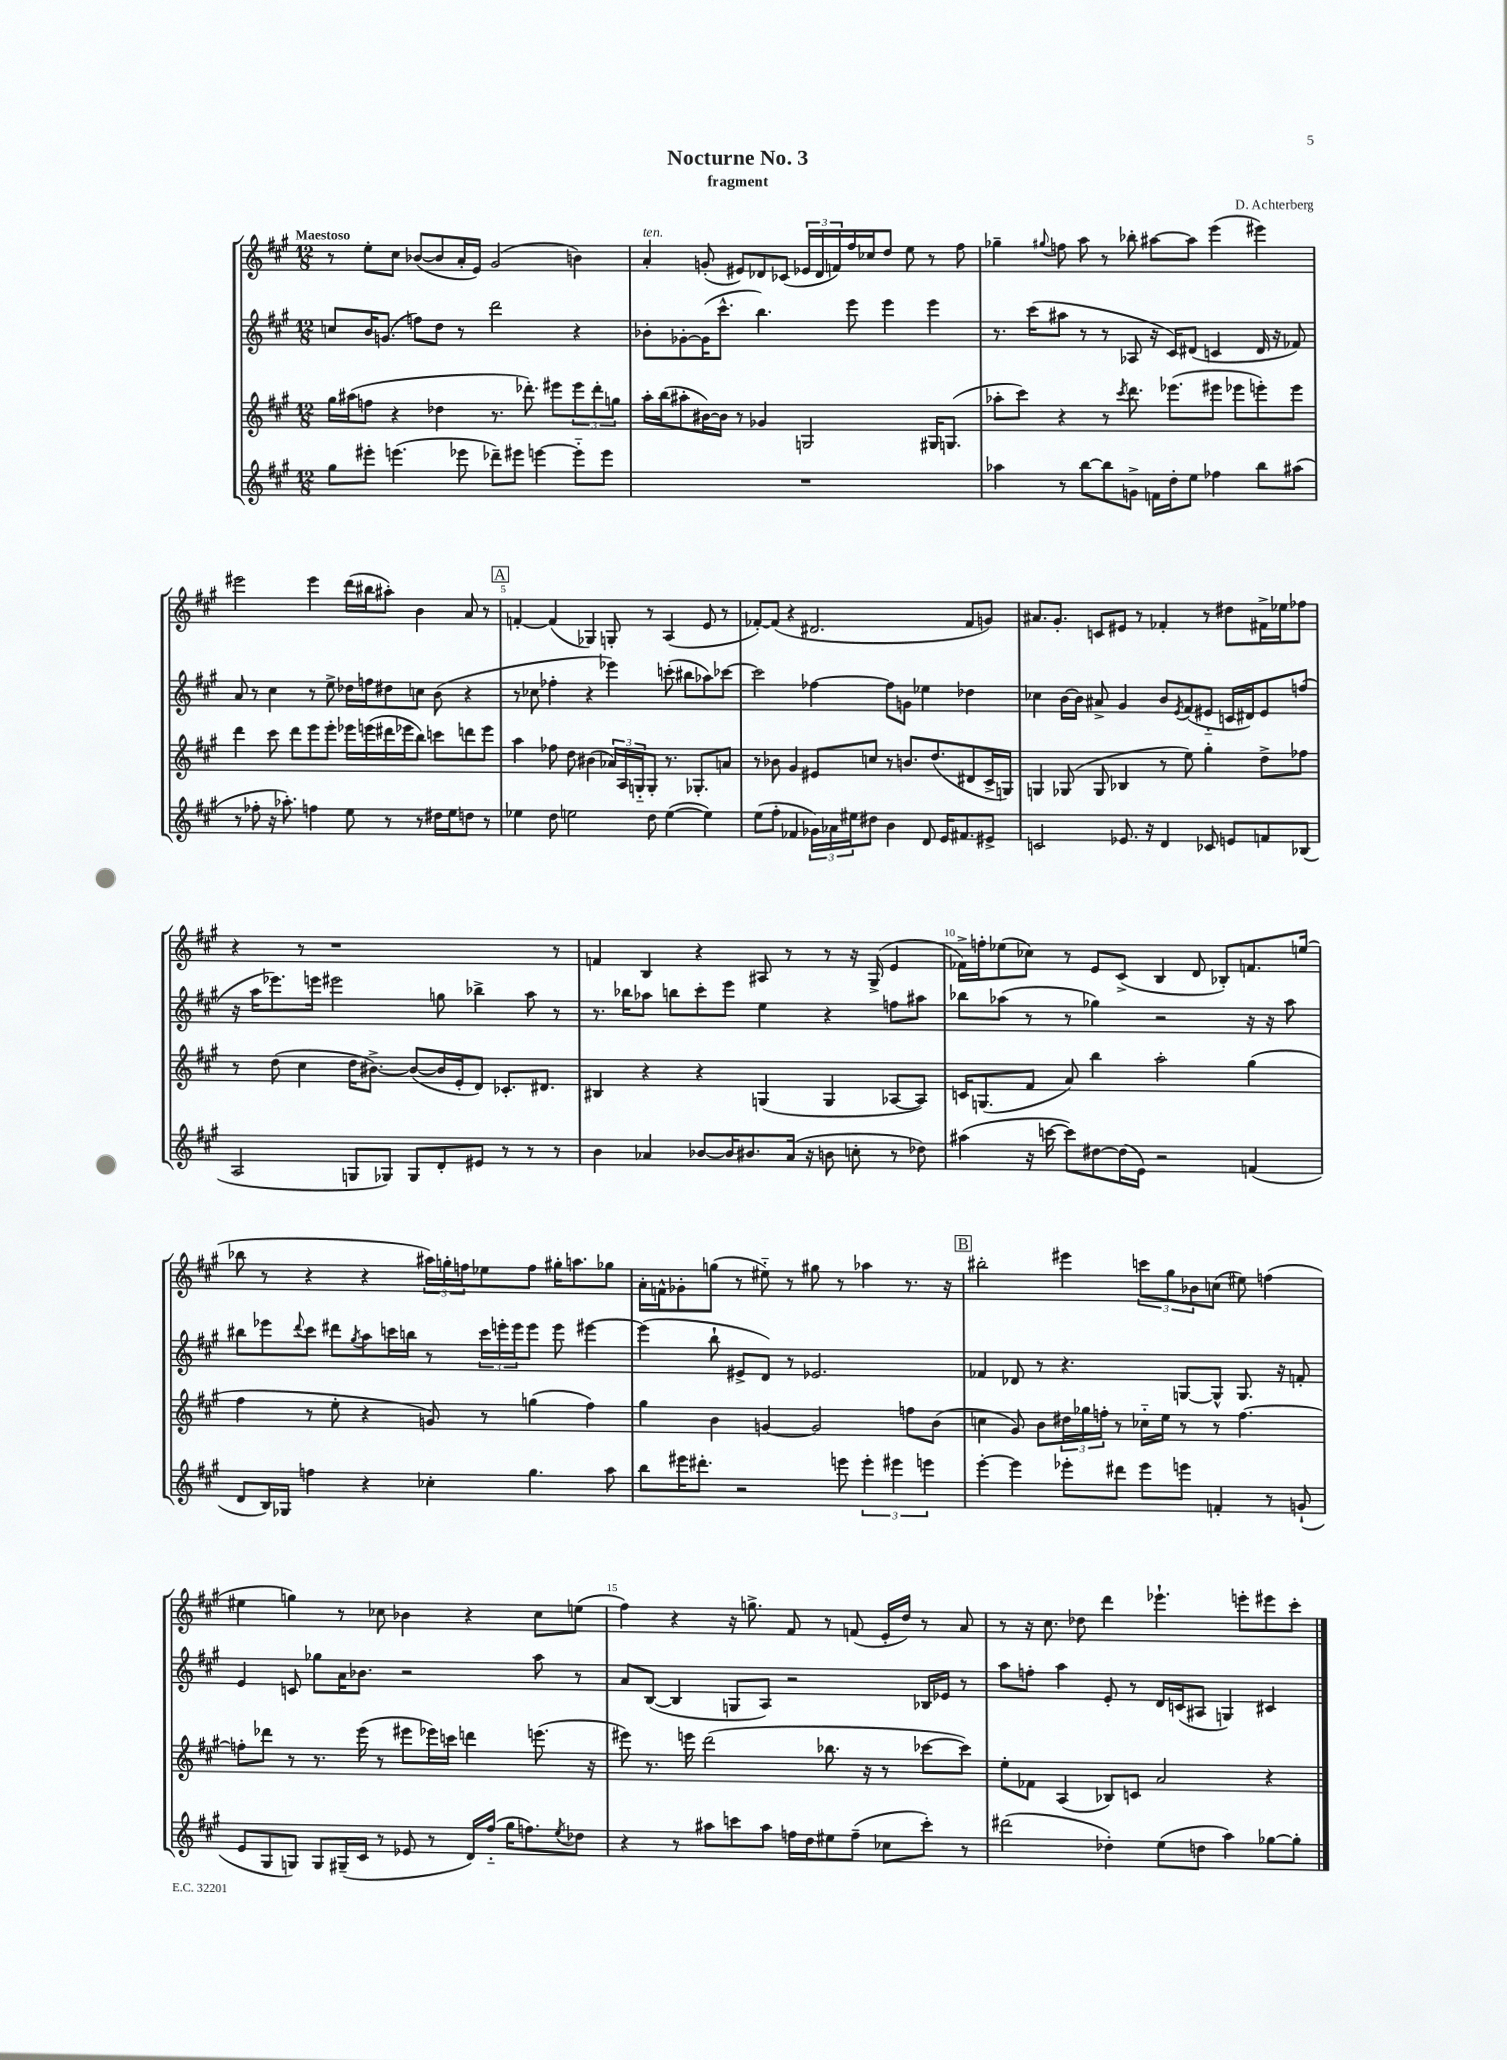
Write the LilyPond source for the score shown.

\header { title = "Nocturne No. 3" composer = "D. Achterberg" subtitle = "fragment" }
<<
\new StaffGroup <<
\new Staff = "s0" {
    \clef treble \key a \major \numericTimeSignature \time 12/8 \tempo "Maestoso"
    r8 e''8-. cis''8 bes'8~( bes'8 a'16-. e'16) gis'2( b'4) |
    a'4-.^\markup { \italic "ten." } g'8-.( eis'8) des'8 ces'8( \tuplet 3/2 { ees'16 des'16 f'16) } fis''16 ces''16 d''8 e''8 r8 fis''8 |
    ges''4-- \appoggiatura { gis''8 } f''8 a''8 r8 bes''8-. ais''8~ ais''8 e'''4( eis'''4) |
    eis'''2 eis'''4 d'''16( bis''16 ais''8-.) b'4 a'8 r8 |
    \mark \markup { \box "A" } f'4~-. f'4( ges4) g8-. r8 a4( e'8 r8 |
    fes'8~-.) fes'8( r4 dis'2. fes'8 g'8) |
    ais'8. gis'8.-. c'8 eis'8 r8 fes'4-. r8 dis''8 fis'16-> ees''16 fes''8 |
    r4 r8 r1 r8 |
    f'4 b4 r4 ais8 r8 r8 r16 gis16->( e'4 |
    fes'16->) f''16-. ees''8( ces''8) r8 e'8 cis'8->( b4 d'8 bes8-.) f'8. e''16( |
    bes''8 r8 r4 r4 \tuplet 3/2 { ais''16) g''16-. f''16 } ees''8 f''8 gis''16-. a''8. ges''8 |
    a'16-. f'16-^ ges'8-. g''8( r8 eis''8-_) r8 gis''8 r8 aes''4 r8. r16 |
    \mark \markup { \box "B" } bis''2-. eis'''4 \tuplet 3/2 { c'''8 gis''8 bes'8 } c''8( eis''8) f''4( |
    eis''4 g''4) r8 ces''8 bes'4 r4 ces''8 e''8( |
    fis''4) r4 r16 g''8.-> fis'8 r8 f'8( e'16-. d''16) r8 a'8 |
    r8 r16 cis''8. des''8 d'''4 ees'''4.-! e'''8-. eis'''8 cis'''8-. \bar "|." |
}
\new Staff = "s1" {
    \clef treble \key a \major \numericTimeSignature \time 12/8
    c''8 b'16 g'8.( f''8) d''8 r8 d'''2 r4 |
    bes'8-. ges'8~-. ges'16( cis'''8.-^ b''4.) e'''8 e'''4 e'''4 |
    r8. cis'''16( ais''8 r8 r8 aes8 r16 cis'16) dis'8( c'4 dis'16 r16 fes'8) |
    a'8 r8 cis''4 r8 e''8-> des''16 f''16 dis''8 c''8 b'8( r4 |
    \mark \markup { \box "A" } r8 ces''8 fes''4-. r4 ees'''4) c'''8-.( bis''8 aes''8) ces'''8~ |
    ces'''2 fes''4~ fes''8 g'8 ees''4 des''4 |
    ces''4 b'16~ b'16 ais'8-> gis'4 b'8 \acciaccatura { e'8 } fis'8( eis'8-_ c'16 dis'16) eis'8 f''8( |
    r16 a''16 ees'''8.) e'''16 eis'''2 g''8 bes''4-> a''8 r8 |
    r8. bes''16 aes''8 b''8 cis'''8-. e'''8 e''4 r4 f''8 ais''8 |
    bes''8 aes''8( r8 r8 ges''4) r2 r16 r16 aes''8 |
    bis''8 ees'''8 \appoggiatura { d'''8 } cis'''8 dis'''8 \acciaccatura { gis''8 } a''8 c'''16 b''16 r8 \tuplet 3/2 { c'''16 e'''16-. e'''16 } e'''8 e'''8 eis'''4~ |
    eis'''4( b''8-! eis'8-> d'8) r8 ees'2. |
    \mark \markup { \box "B" } fes'4 des'8 r8 r4. g8~ g8-^ g8. r16 f'8-. |
    e'4 c'8 ges''8 a'16 bes'8. r2 a''8 r8 |
    a'8 b8~( b4 g8 a8) r2 bes16 ees'16 r8 |
    a''8 f''8-. a''4 e'8-. r8 d'16 c'16( ais8 g4) cis'4 \bar "|." |
}
\new Staff = "s2" {
    \clef treble \key a \major \numericTimeSignature \time 12/8
    gis''16 ais''16( f''8 r4 des''4 r8. des'''8.-.) eis'''8 \tuplet 3/2 { eis'''8 des'''8-. g''8 } |
    a''16-. b''16( ais''8-. bis'16~) bis'16 r8 ges'4 g2 gis16 g8.( |
    aes''8-. cis'''8) r4 r8 \acciaccatura { cis'''8 } d'''8. ees'''8.( eis'''8 ees'''8 e'''8-.) e'''8 |
    d'''4 cis'''8 d'''8 e'''8 e'''8-. ees'''16 e'''16( dis'''16 ees'''16 b''8) c'''8 d'''8 ees'''8 |
    \mark \markup { \box "A" } a''4 fes''8 d''8 bis'4( \tuplet 3/2 { aes'16) a16 g16-_ } g8-. r8. ges8.-. a'8 |
    r8 bes'8 gis'4 eis'8 c''8 r8 b'8. d''8.( dis'8 cis'16-> g16) |
    g4 ges8( ges8 bes4 r8 e''8) gis''4-. d''8-> fes''8 |
    r8 d''8( cis''4 d''16 bis'8.~->) bis'8~( bis'16 e'16-. d'8) ces'8.-. dis'8. |
    bis4 r4 r4 g4( g4 aes8~ aes8) |
    c'16 g8.( fis'8 a'8) b''4 a''2-. gis''4( |
    fis''4 r8 e''8-. r4 g'8) r8 g''4( fis''4) |
    gis''4 b'4 g'4~ g'2 f''8 b'8( |
    \mark \markup { \box "B" } c''4 gis'8) b'8 \tuplet 3/2 { dis''16 ges''16 f''16-. } r8 ces''16-_ e''16 r8 r8 f''4.~ |
    f''8-. des'''8 r8 r8. e'''16( r8 eis'''8 ees'''16) c'''16 d'''4 e'''8.( r16 |
    eis'''8) r8. e'''16 d'''2( bes''8. r16 r8 ces'''8~ ces'''8) |
    e''8-. fes'8 a4( bes8) c'8 a'2 r4 \bar "|." |
}
\new Staff = "s3" {
    \clef treble \key a \major \numericTimeSignature \time 12/8
    gis''8 eis'''8-. e'''4.( ees'''8 des'''8--) eis'''8 e'''4~ e'''8-_ e'''8 |
    R1. |
    aes''4 r8 b''8~ b''8 g'8-> f'16 d''16-. e''8 fes''4 b''8 ais''8( |
    r8 fes''8-. r16 aes''8.-.) f''4 e''8 r8 r8 dis''16 e''16 d''8 r8 |
    \mark \markup { \box "A" } ees''4 d''8 e''2 d''8 e''4~( e''4) |
    e''8( fis''8-. fes'4 \tuplet 3/2 { ges'16) aes'16 eis''16 } dis''8 b'4 d'8 e'16 fis'8. eis'8-> |
    c'2 ees'8. r16 d'4 ces'8 e'8 f'8 bes8( |
    a2 g8 ges8) ges8 d'8-. eis'8 r8 r8 r8 |
    b'4 aes'4 bes'8~ bes'16 bis'8. aes'16( r16 b'8 c''8-. r8 des''8) |
    ais''4( r16 c'''16~ c'''8) dis''8~ dis''16( e'16) r2 f'4( |
    d'8 b16) ges16 f''4 r4 ces''4-. gis''4. a''8 |
    b''8 eis'''16 dis'''8.-. r2 e'''8 \tuplet 3/2 { e'''4-. eis'''4 e'''4 } |
    \mark \markup { \box "B" } e'''4~-. e'''4 ees'''8-. dis'''8 ees'''8 e'''8 f'4-. r8 g'8-!( |
    e'8 gis8 g8) g8 gis16--( cis'16 r8 ees'8 r8 d'16) fis''16-_( gis''16 f''8.) \acciaccatura { e''8 } des''8 |
    r4 r8 ais''8 c'''8 ais''8 f''16 d''16 eis''8 f''8--( ces''8 c'''8-.) r8 |
    dis'''2( des''4-.) e''8( d''8 a''4) ges''8~ ges''8-. \bar "|." |
}
>>
>>
\layout { \context { \Score \override BarNumber.break-visibility = ##(#f #t #t) barNumberVisibility = #(every-nth-bar-number-visible 5) } }
